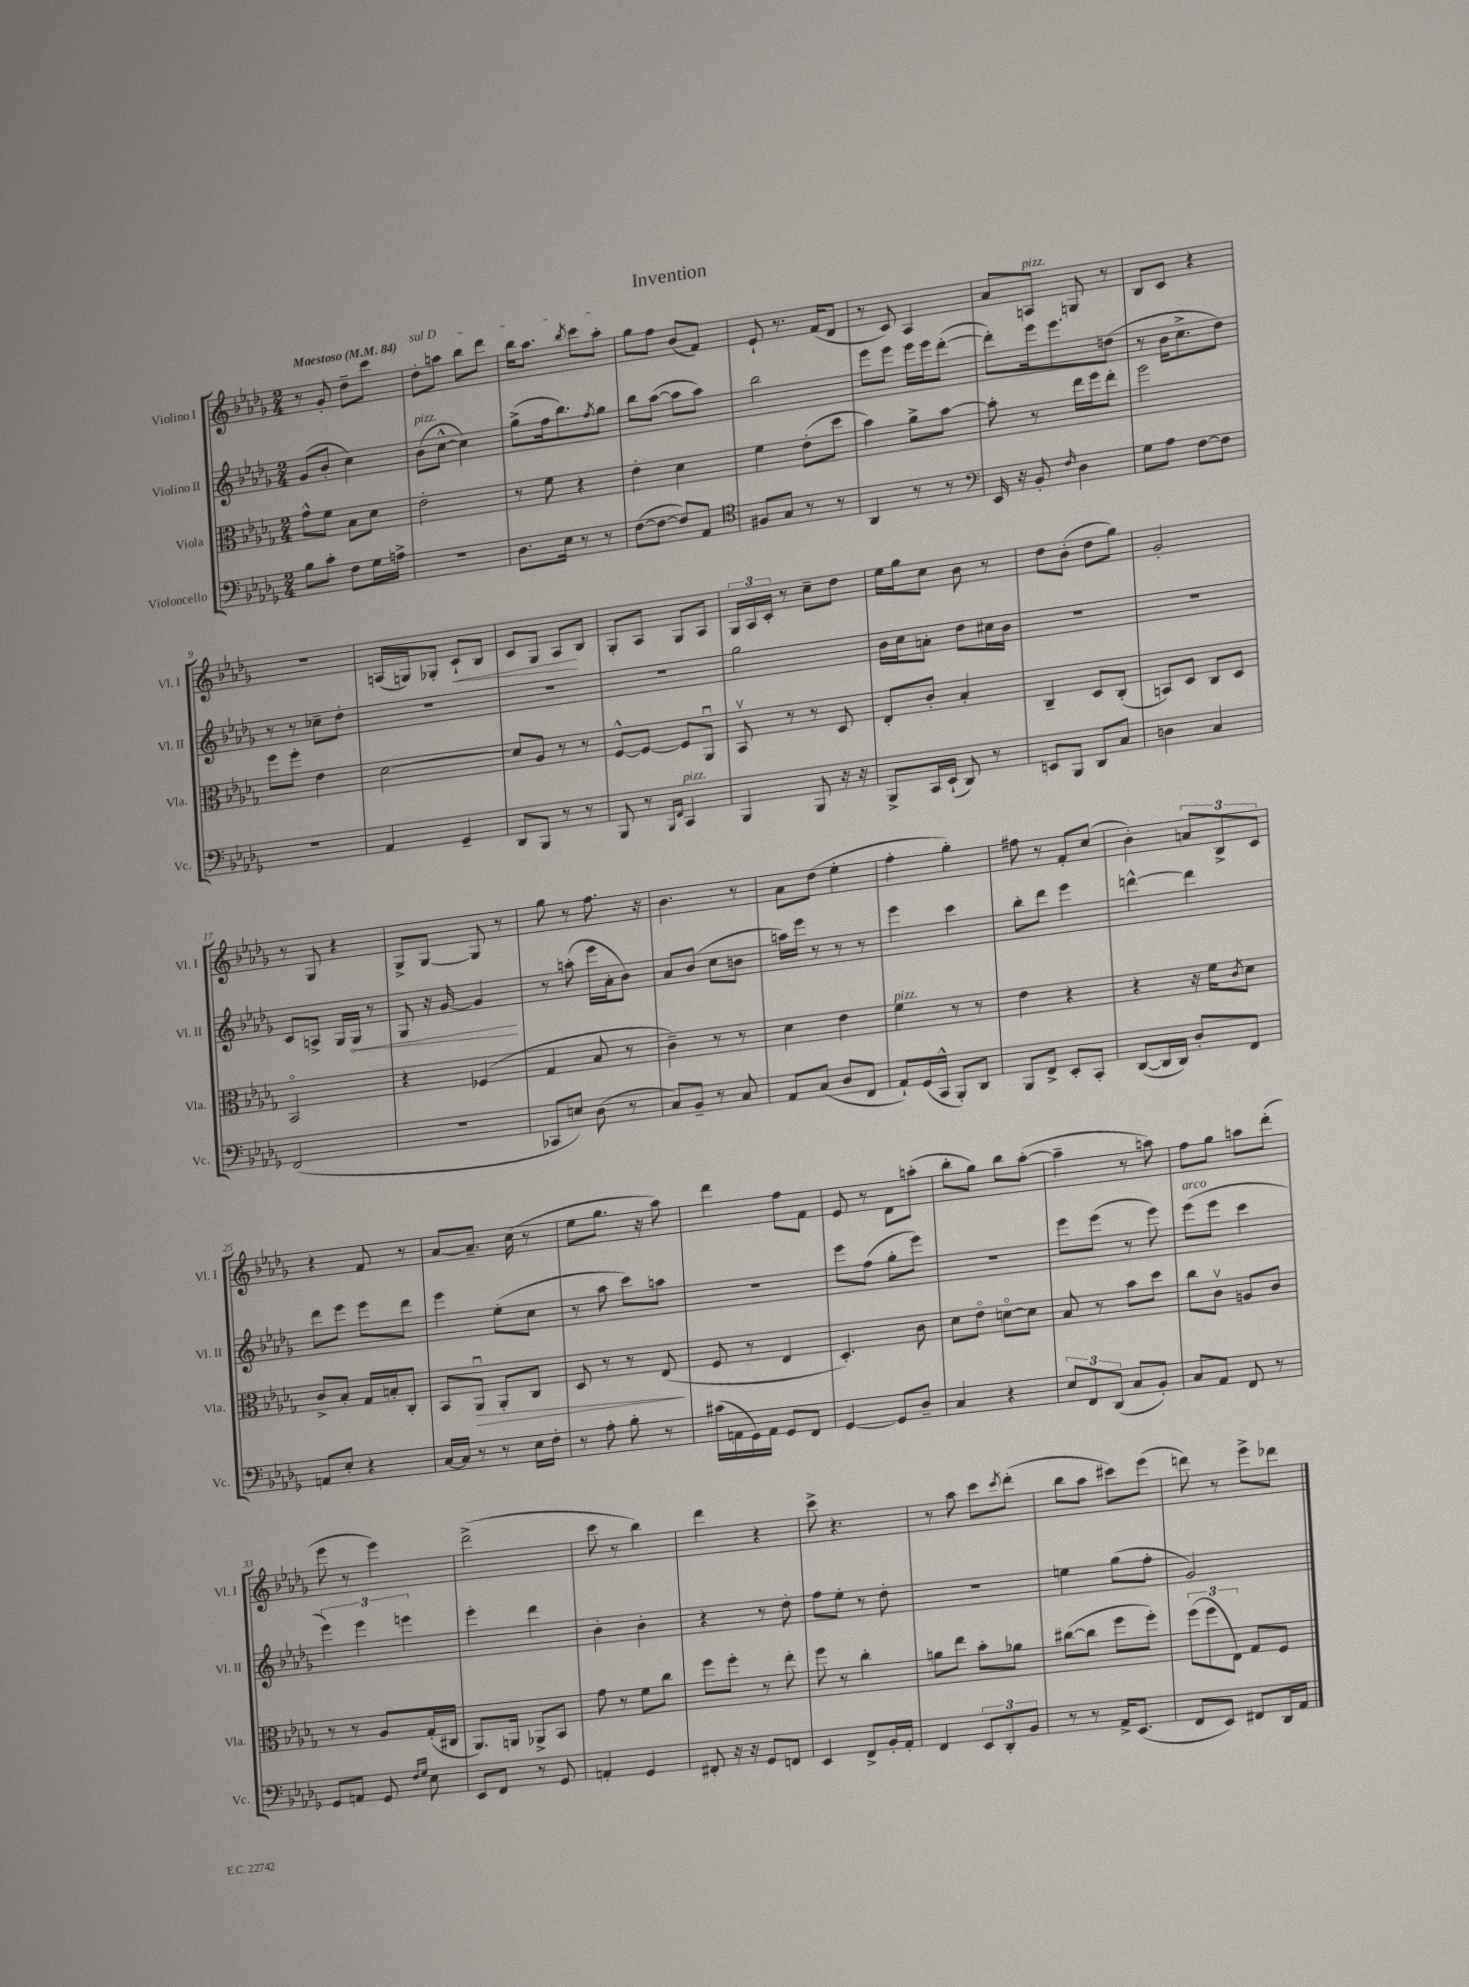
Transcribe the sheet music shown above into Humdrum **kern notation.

**kern	**kern	**kern	**kern
*staff4	*staff3	*staff2	*staff1
*clefF4	*clefC3	*clefG2	*clefG2
*k[b-e-a-d-g-]	*k[b-e-a-d-g-]	*k[b-e-a-d-g-]	*k[b-e-a-d-g-]
*M2/4	*M2/4	*M2/4	*M2/4
*MM84	*MM84	*MM84	*MM84
8B-	8g-^^	(8g-	8r
8c'	8f	8b-'	8g-'
8F	8B-	4cc)	8dd-~
16G-	8d-	.	8ccc
16A^	.	.	.
=	=	=	=
2r	2e-'	(8b-	8dd-'
.	.	[8cc^^	8aa
.	.	4cc])	8bb-
.	.	.	8ddd-
=	=	=	=
8.D-	8r	(8gg-^	16bb-
.	.	.	8.aa-
.	8f	16ff	.
16E-	.	8.bb-)	.
.	.	.	8qbb-
8r	4r	.	8ccc
.	.	8qff	.
8r	.	8gg-	8aa-'
=	=	=	=
([8F	4e-'	8bb-	8gg-
8F_	.	([8aa-	8ff
8F])	4d-	8aa-]	(8b-
8AA-	.	8aa-)	8f)
=	=	=	=
*clefC4	*	*	*
8F#	4f	2bb-	8e-`
8G-	.	.	8.r
8r	(8e-'	.	.
.	.	.	(16f
8r	8dd-	.	8d-
=	=	=	=
4AA-	4b-)	8eee-	8r
.	.	8eee-	8c)
8r	8a-^	16eee-	4A-
.	.	16eee-	.
8r	[8b-	([8ddd-'	.
=	=	=	=
*clefF4	*	*	*
16EE-	8b-']	8ddd-'])	8a-
16r	.	.	.
8BB-'	8r	16eee-	8A
.	.	8.eee-	.
16qqF	.	.	.
4D-	16ee-	.	8G
.	16ff	.	.
.	8ee-'	(8dd	8r
=	=	=	=
8G-	2ff	8r	8B-
8A-	.	16b-	8c
.	.	8.cc^	.
[8F	.	.	4r
8F]	.	8dd-)	.
=	=	=	=
2r	8ff	8r	2r
.	8ff'	8r	.
.	4e-	8cc-~	.
.	.	8dd-'	.
=	=	=	=
4AA-	[2d-	2r	(16A
.	.	.	16G)
.	.	.	8G-'
4GG-~	.	.	8c`
.	.	.	8B-
=	=	=	=
8DD-	8d-]	2r	8c
8BBB-	8A-	.	8G-
8r	8r	.	8A-
8r	8r	.	8B-
=	=	=	=
8BBB-	[8F^^	2r	8G-'
8r	8F_	.	8A-
16qqBBB-	.	.	.
16qqFF	.	.	.
4CC	8F]	.	8G-
.	8AA-u	.	8A-
=	=	=	=
4BBB-	8BB-v	2gg-	24G-
.	.	.	24A-
.	.	.	24c'
.	8r	.	8r
8BBB-	8r	.	8cc~
16r	8D-	.	8dd-
16r	.	.	.
=	=	=	=
8BBB-^	8E-'	16b-	16ee-
.	.	16cc	16gg-
16CC	8c'	8a'	8cc
(16EE-`	.	.	.
8DD-)	4B-'	8dd-	8b-
8r	.	16cc#	8r
.	.	16b-	.
=	=	=	=
8EE	4C~	2r	8dd-
8BBB-	.	.	(8b-'
8DD-	8D-	.	8dd-
8C	(8C'	.	8gg-)
=	=	=	=
4D	8BB)	2r	2g-'
.	8D-	.	.
4C	8C	.	.
.	8D-	.	.
=	=	=	=
(2FF	2BB-o	8c	8r
.	.	8A^	8G-
.	.	16G-	4r
.	.	16G-	.
.	.	8r	.
=	=	=	=
2r	4r	8G-	8G-^
.	.	16r	[8G-
.	.	[16g-	.
.	(4F-	4g-]	8G-]
.	.	.	8r
=	=	=	=
8CC-	4G-	8r	8gg-
8E)	.	(8aa'	8r
(8D-	8B-	16eee-	8.ff
.	.	16a-'	.
8r	8r	8b-)	.
.	.	.	16r
=	=	=	=
8C)	4c~)	8a-	4.b-
8BB-~	.	(8b-	.
8r	8r	8cc	.
8C	8r	8b	8r
=	=	=	=
8AA-	4d-	16aa)	8a-
.	.	16eee-	.
(8C	.	8r	(8dd-
8D-	4e-	8r	4ee-'
8FF	.	8r	.
=	=	=	=
8AA-`)	4f	4eee-	4ff'
(16GG-	.	.	.
16CC^^	.	.	.
8BBB-')	8r	4ccc	4gg-')
8DD-	8r	.	.
=	=	=	=
8BBB-	4e-	8bb-'	8ff#
8FF^	.	8ddd-	8r
8EE-'	4r	4eee-	8f'
8CC'	.	.	(8cc
=	=	=	=
([8DD-	4r	[4ddd^^	4b-')
16DD-]	.	.	.
16DD-)	.	.	.
8D-'	16r	4ddd]	12a
.	16f	.	.
.	.	.	12B-^
.	8qc	.	.
8FF	8d-	.	.
.	.	.	12c
=	=	=	=
8AA	8c^	8ddd-	4r
8E-'	8B-'	8eee-	.
4r	16G-	8eee-	8f
.	16B'	.	.
.	8C'	8ddd-	8r
=	=	=	=
[16C	8BB-	4eee-	[8a-
16C]	.	.	.
8r	8AA-u	.	8.a-~]
8r	8AA-'	(8ee-'	.
.	.	.	(16cc
16E-	8C	8cc	8r
16F'	.	.	.
=	=	=	=
8r	8D-	8r	8ee-
8A-'	8r	8aa-	8.gg-
8B-'	8r	8ccc)	.
.	.	.	16r
8r	(8E-	8aa	8aa-)
=	=	=	=
(16c#	8F	2r	4ddd-
16AA	.	.	.
16GG-)	8r	.	.
16AA	.	.	.
8GG-	4E-	.	8ff
8FF	.	.	8f
=	=	=	=
[4GG-	4.D-')	8eee-	8e-
.	.	(8ff	8r
8GG-]	.	8gg-'	8d-
8D-~	8c	8eee-)	(8aa'
=	=	=	=
4C	8d-	2r	8bb-'
.	8e-o	.	8gg-)
4r	[8do	.	8bb-
.	8d]	.	([8aa-'
=	=	=	=
12E-	8B-	8eee-	4aa-~]
12FF	.	.	.
.	8r	(8eee-	.
(12DD-	.	.	.
8C	8b-	8r	8r
8BB-')	8dd-	8eee-)	8aa)
=	=	=	=
8C	8cc	(8eee-	8ff
8AA-	8cv	8eee-	8gg-
8FF	8A	4ccc	8aa
8r	8c	.	(8ddd-'
=	=	=	=
8GG-	8r	6eee-)	8eee-
8AA	8r	.	8r
.	.	6eee-	.
8GG-	8A-	.	4eee-)
.	.	6eee	.
16qqF	.	.	.
16qqG-	.	.	.
8E-	(16G-'	.	.
.	16C#	.	.
=	=	=	=
8EE-	8.AA-)	4eee-'	(2ddd-^
8FF	.	.	.
.	16AA	.	.
8r	8AA-^	4ddd-	.
8GG-	8BB-	.	.
=	=	=	=
4AA'	8g-	4b-'	8ccc
.	8r	.	8r
4GG-	8f	4b-'	4bb-)
.	8cc	.	.
=	=	=	=
8FF#'	8ff	4r	4ddd-
16r	8ff'	.	.
16r	.	.	.
8GG-	8r	8r	4r
8FF	8ee-'	8dd-'	.
=	=	=	=
4EE-	8ff	8ff	8ccc^
.	8r	8ee-'	4.r
8FF^	4cc'	8r	.
16BB-'	.	8dd-'	.
16AA-'	.	.	.
=	=	=	=
4FF	8a	2r	8r
.	8ee-	.	8aa-
12EE-	8b-'	.	8ccc
12DD-'	.	.	.
.	.	.	8qccc
.	8a-	.	(8ddd-'
12BB-	.	.	.
=	=	=	=
8r	([8cc#	4ee	8bb-
8r	8cc#]	.	8aa-
16AA-^	8ff	(8gg-	8ccc#)
(8.EE-	.	.	.
.	8ff')	8ff'	(8eee-
=	=	=	=
8FF	(12ff	2g-)	8ddd)
.	12ff	.	.
8EE-)	.	.	8r
.	12E-)	.	.
8FF#	8G-	.	8eee-^
16DD-	8F	.	8ddd-
16AA-	.	.	.
==	==	==	==
*-	*-	*-	*-
